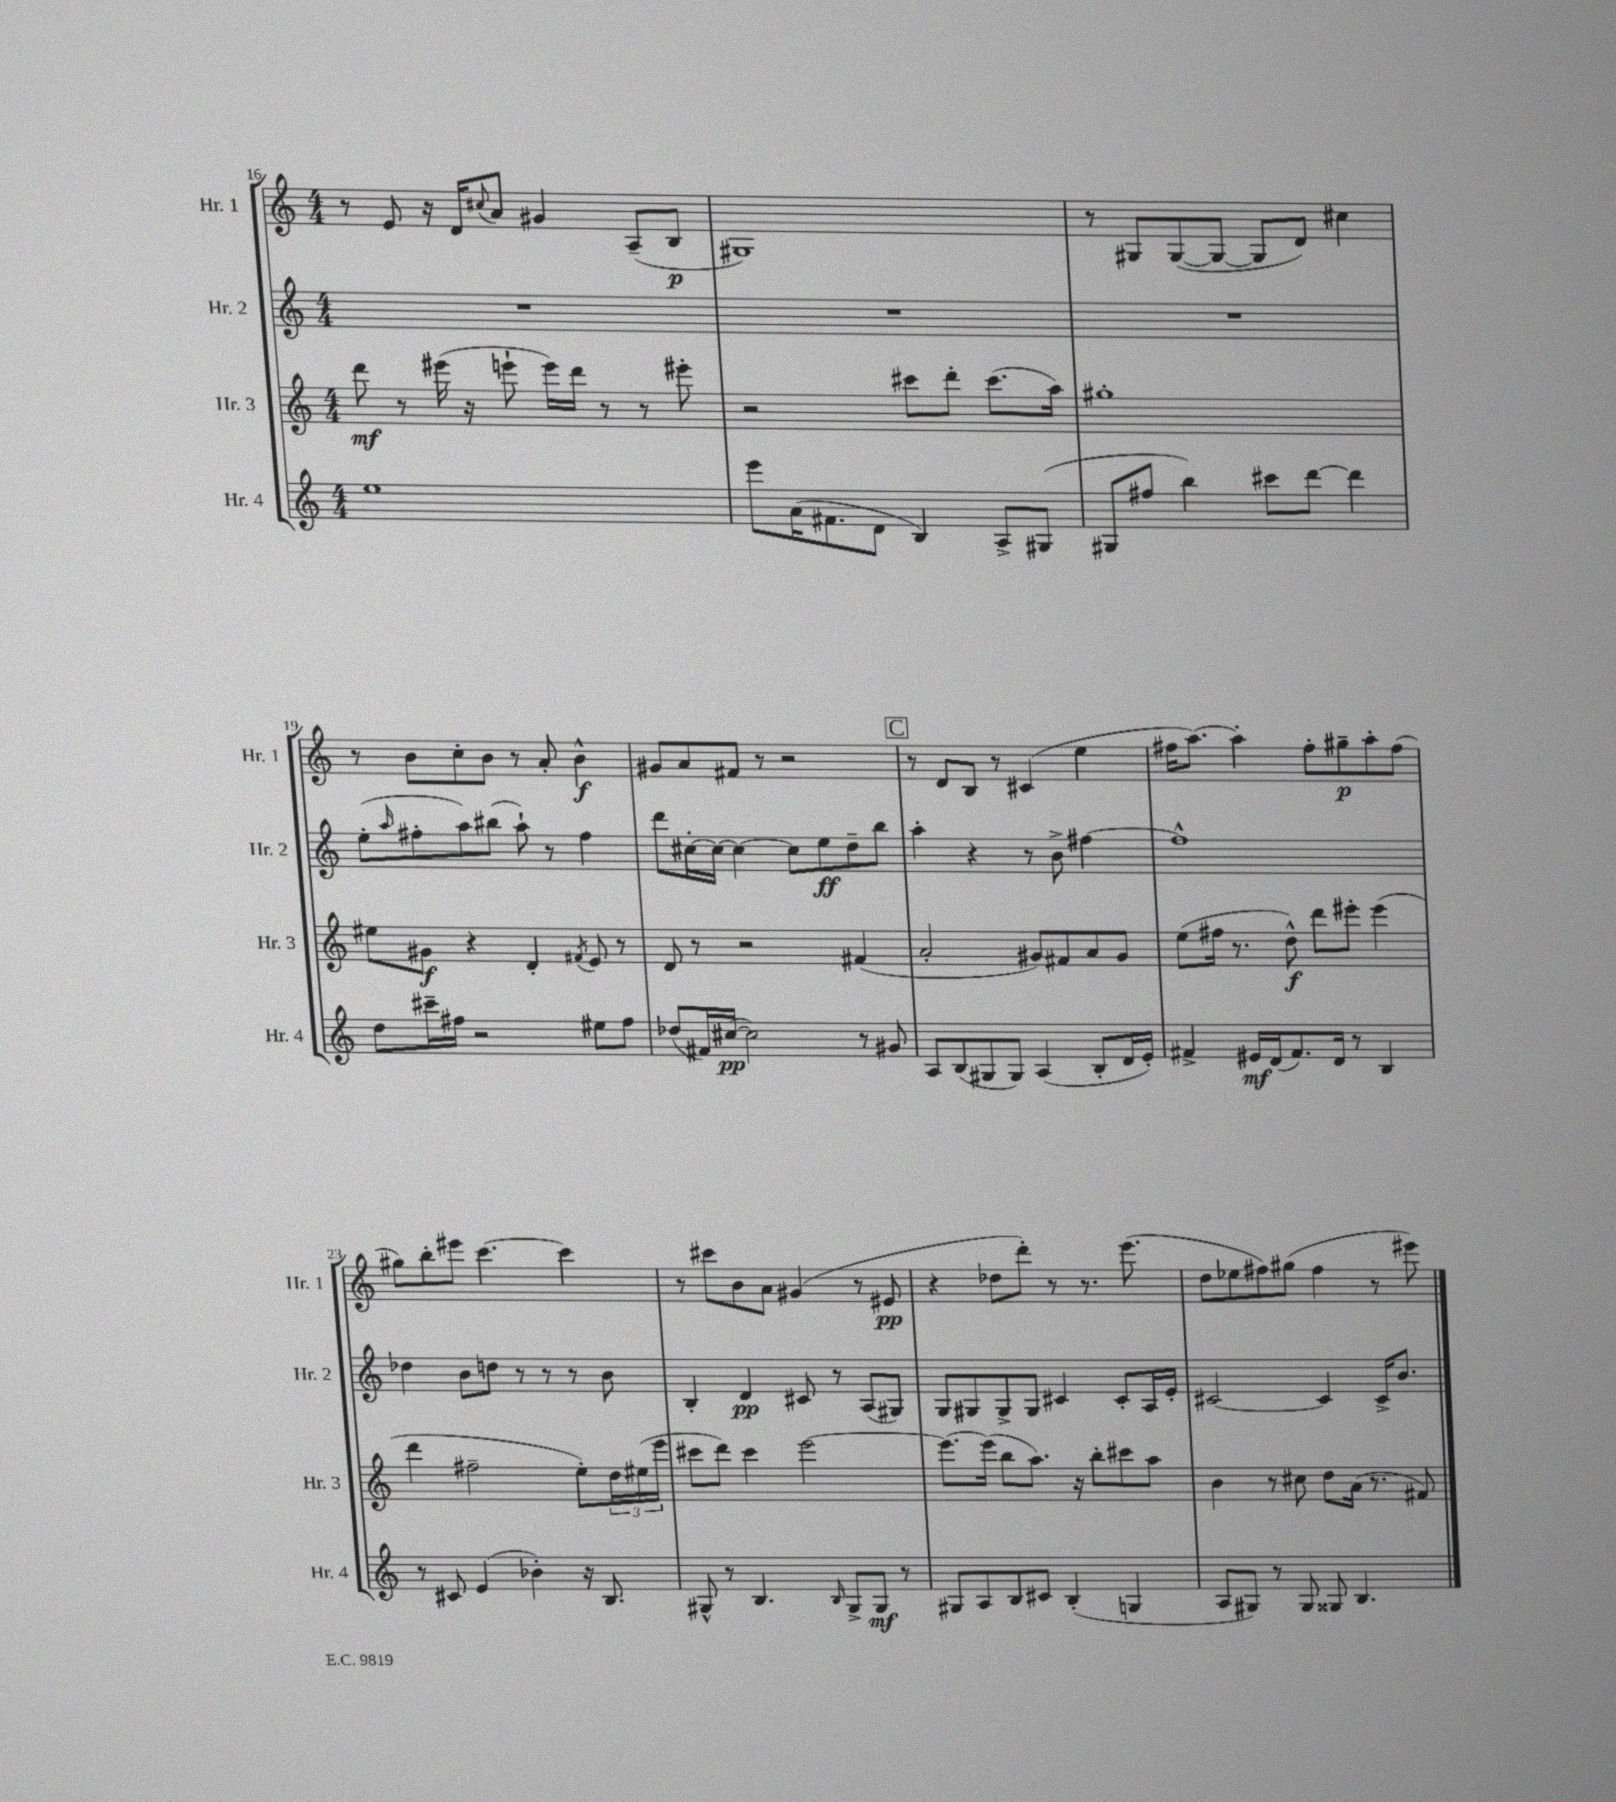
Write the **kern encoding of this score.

**kern	**dynam	**kern	**dynam	**kern	**dynam	**kern	**dynam
*part4	*part4	*part3	*part3	*part2	*part2	*part1	*part1
*staff4	*staff4	*staff3	*staff3	*staff2	*staff2	*staff1	*staff1
*I"Hr. 4	*	*I"Hr. 3	*	*I"Hr. 2	*	*I"Hr. 1	*
*I'Hr. 4	*	*I'Hr. 3	*	*I'Hr. 2	*	*I'Hr. 1	*
*clefG2	*	*clefG2	*	*clefG2	*	*clefG2	*
*k[]	*	*k[]	*	*k[]	*	*k[]	*
*M4/4	*	*M4/4	*	*M4/4	*	*M4/4	*
=16	=16	=16	=16	=16	=16	=16	=16
1ee	.	8ddd\	mf	1r	.	8r	.
.	.	8r	.	.	.	8e/	.
.	.	(16eee#X\	.	.	.	16r	.
.	.	16r	.	.	.	16d/KL	.
.	.	.	.	.	.	8qqcc#X/	.
.	.	8eeen`\	.	.	.	8a/J	.
.	.	16eee\LL)	.	.	.	4g#X/	.
.	.	16ddd\JJ	.	.	.	.	.
.	.	8r	.	.	.	.	.
.	.	8r	.	.	.	(8A~/L	.
.	.	8eee#X'\	.	.	.	8B/J	p
=17	=17	=17	=17	=17	=17	=17	=17
8eee\L	.	2r	.	1r	.	1G#X)	.
(16a\K	.	.	.	.	.	.	.
8.f#X\	.	.	.	.	.	.	.
8d\J	.	.	.	.	.	.	.
4B/)	.	8ccc#X\L	.	.	.	.	.
.	.	8ddd'\J	.	.	.	.	.
8A^/L	.	(8.ccc#\L	.	.	.	.	.
(8G#X/J	.	.	.	.	.	.	.
.	.	16aa\Jk)	.	.	.	.	.
=18	=18	=18	=18	=18	=18	=18	=18
8G#X/L	.	1gg#X'	.	1r	.	8r	.
8ff#X/J	.	.	.	.	.	8G#X/L	.
4bb\)	.	.	.	.	.	([8G#/	.
.	.	.	.	.	.	8G#/J_	.
8ccc#X\L	.	.	.	.	.	8G#/L]	.
[8ddd\J	.	.	.	.	.	8d/J)	.
4ddd\]	.	.	.	.	.	4cc#X\	.
!!LO:LB:g=z
=19	=19	=19	=19	=19	=19	=19	=19
8dd\L	.	8ee#X\L	.	(8ee'\L	.	8r	.
.	.	.	.	16qqaa/	.	.	.
16ccc#X~\L	.	8g#X\J	f	8ff#X'\	.	8b\L	.
16ff#X\JJ	.	.	.	.	.	.	.
2r	.	4r	.	8aa\)	.	8cc'\	.
.	.	.	.	(8bb#X\J	.	8b\J	.
.	.	4d'/	.	8aa`\)	.	8r	.
.	.	.	.	8r	.	8a'/	.
.	.	8qf#X/	.	.	.	.	.
8ee#X\L	.	8e/	.	4ff#\	.	4b^^\	f
8ff#\J	.	8r	.	.	.	.	.
=20	=20	=20	=20	=20	=20	=20	=20
(8dd-X/L	.	8d/	.	8ddd\L	.	8g#X/L	.
16f#X/L)	.	8r	.	[16cc#X'\L	.	8a/	.
([16cc#X/JJ	pp	.	.	16cc#\JJ_	.	.	.
2cc#\])	.	2r	.	4cc#\_	.	8f#X/J	.
.	.	.	.	.	.	8r	.
.	.	.	.	8cc#\L]	.	2r	.
.	.	.	.	8ee\	ff	.	.
8r	.	(4f#X/	.	8dd~\	.	.	.
8g#X/	.	.	.	8bb\J	.	.	.
!!LO:REH:place=s1:t=C
=21	=21	=21	=21	=21	=21	=21	=21
8A/L	.	2a'/	.	4aa'\	.	8r	.
(8B/	.	.	.	.	.	8d/L	.
8G#X/	.	.	.	4r	.	8B/J	.
8G#/J)	.	.	.	.	.	8r	.
(4A/	.	8g#X/L)	.	8r	.	(4c#X/	.
.	.	8f#X/	.	8b^\	.	.	.
8B'/L	.	8a/	.	[4ff#X\	.	4ee\	.
16d/L	.	8g#/J	.	.	.	.	.
16e'/JJ)	.	.	.	.	.	.	.
=22	=22	=22	=22	=22	=22	=22	=22
4f#X^/	.	(8ee\L	.	1ff#^^]	.	16ff#X\KL	.
.	.	.	.	.	.	[8.aa\J)	.
.	.	16ff#X\Jk	.	.	.	.	.
.	.	8.r	.	.	.	.	.
16e#X/LL	mf	.	.	.	.	4aa'\]	.
(16d/J	.	.	.	.	.	.	.
8.f#/)	.	8dd^^\)	f	.	.	.	.
.	.	8ddd\L	.	.	.	8ff#'\L	.
16d/Jk	.	.	.	.	.	.	.
8r	.	8eee#X'\J	.	.	.	8gg#X~\	p
4B/	.	(4eee#\	.	.	.	8aa'\	.
.	.	.	.	.	.	(8ff#\J	.
!!LO:LB:g=z
=23	=23	=23	=23	=23	=23	=23	=23
8r	.	4ddd\	.	4dd-X\	.	8gg#X\L)	.
8c#X/	.	.	.	.	.	8bb'\	.
(4e/	.	2ff#X~\	.	8b\L	.	8eee#X\J	.
.	.	.	.	8ddn\J	.	[4.ccc\	.
4b-X'\)	.	.	.	8r	.	.	.
.	.	.	.	8r	.	.	.
16r	.	8ee'\L)	.	8r	.	4ccc\]	.
8.B/	.	.	.	.	.	.	.
.	.	24dd\L	.	8b\	.	.	.
.	.	(24ee#X\	.	.	.	.	.
.	.	24eee\JJ	.	.	.	.	.
=24	=24	=24	=24	=24	=24	=24	=24
8G#X^^/	.	8ccc#X\L	.	4B'/	.	8r	.
8r	.	8ddd\J)	.	.	.	8ccc#X\L	.
4.B/	.	4ccc#\	.	4d/	pp	8b\	.
.	.	.	.	.	.	8a\J	.
.	.	[2eee\	.	8c#X/	.	(4g#X/	.
16qqB/	.	.	.	.	.	.	.
8G#^/L	.	.	.	8r	.	.	.
8G#/J	mf	.	.	(8A/L	.	8r	.
8r	.	.	.	8G#X/J)	.	8e#X/	pp
=25	=25	=25	=25	=25	=25	=25	=25
8G#X/L	.	8.eee\L_	.	8G/L	.	4r	.
8A/	.	.	.	8G#X/	.	.	.
.	.	(16eee\Jk]	.	.	.	.	.
8B/	.	8bb\L	.	8G#^/	.	8dd-X\L	.
8c#X/J	.	8.aa\J)	.	8G#/J	.	8ddd'\J)	.
(4B'/	.	.	.	4c#X/	.	8r	.
.	.	16r	.	.	.	.	.
.	.	8bb'\L	.	.	.	8.r	.
4Gn/	.	8ccc#X\	.	8c#'/L	.	.	.
.	.	.	.	.	.	(8.eee\	.
.	.	8aa\J	.	16A/L	.	.	.
.	.	.	.	16e'/JJ	.	.	.
=26	=26	=26	=26	=26	=26	=26	=26
8A/L	.	4b\	.	[2c#X/	.	8dd\L	.
8G#X/J)	.	.	.	.	.	8ee-X\	.
8r	.	8r	.	.	.	8ff#X\)	.
8G#/	.	8cc#X\	.	.	.	(8gg#X\J	.
8G##X/	.	8dd\L	.	4c#/]	.	4ff#\	.
4.B/	.	(16a\Jk	.	.	.	.	.
.	.	8.r	.	.	.	.	.
.	.	.	.	16c#^/KL	.	8r	.
.	.	.	.	8.b/J	.	.	.
.	.	8f#X/)	.	.	.	8eee#X\)	.
==	==	==	==	==	==	==	==
*-	*-	*-	*-	*-	*-	*-	*-
